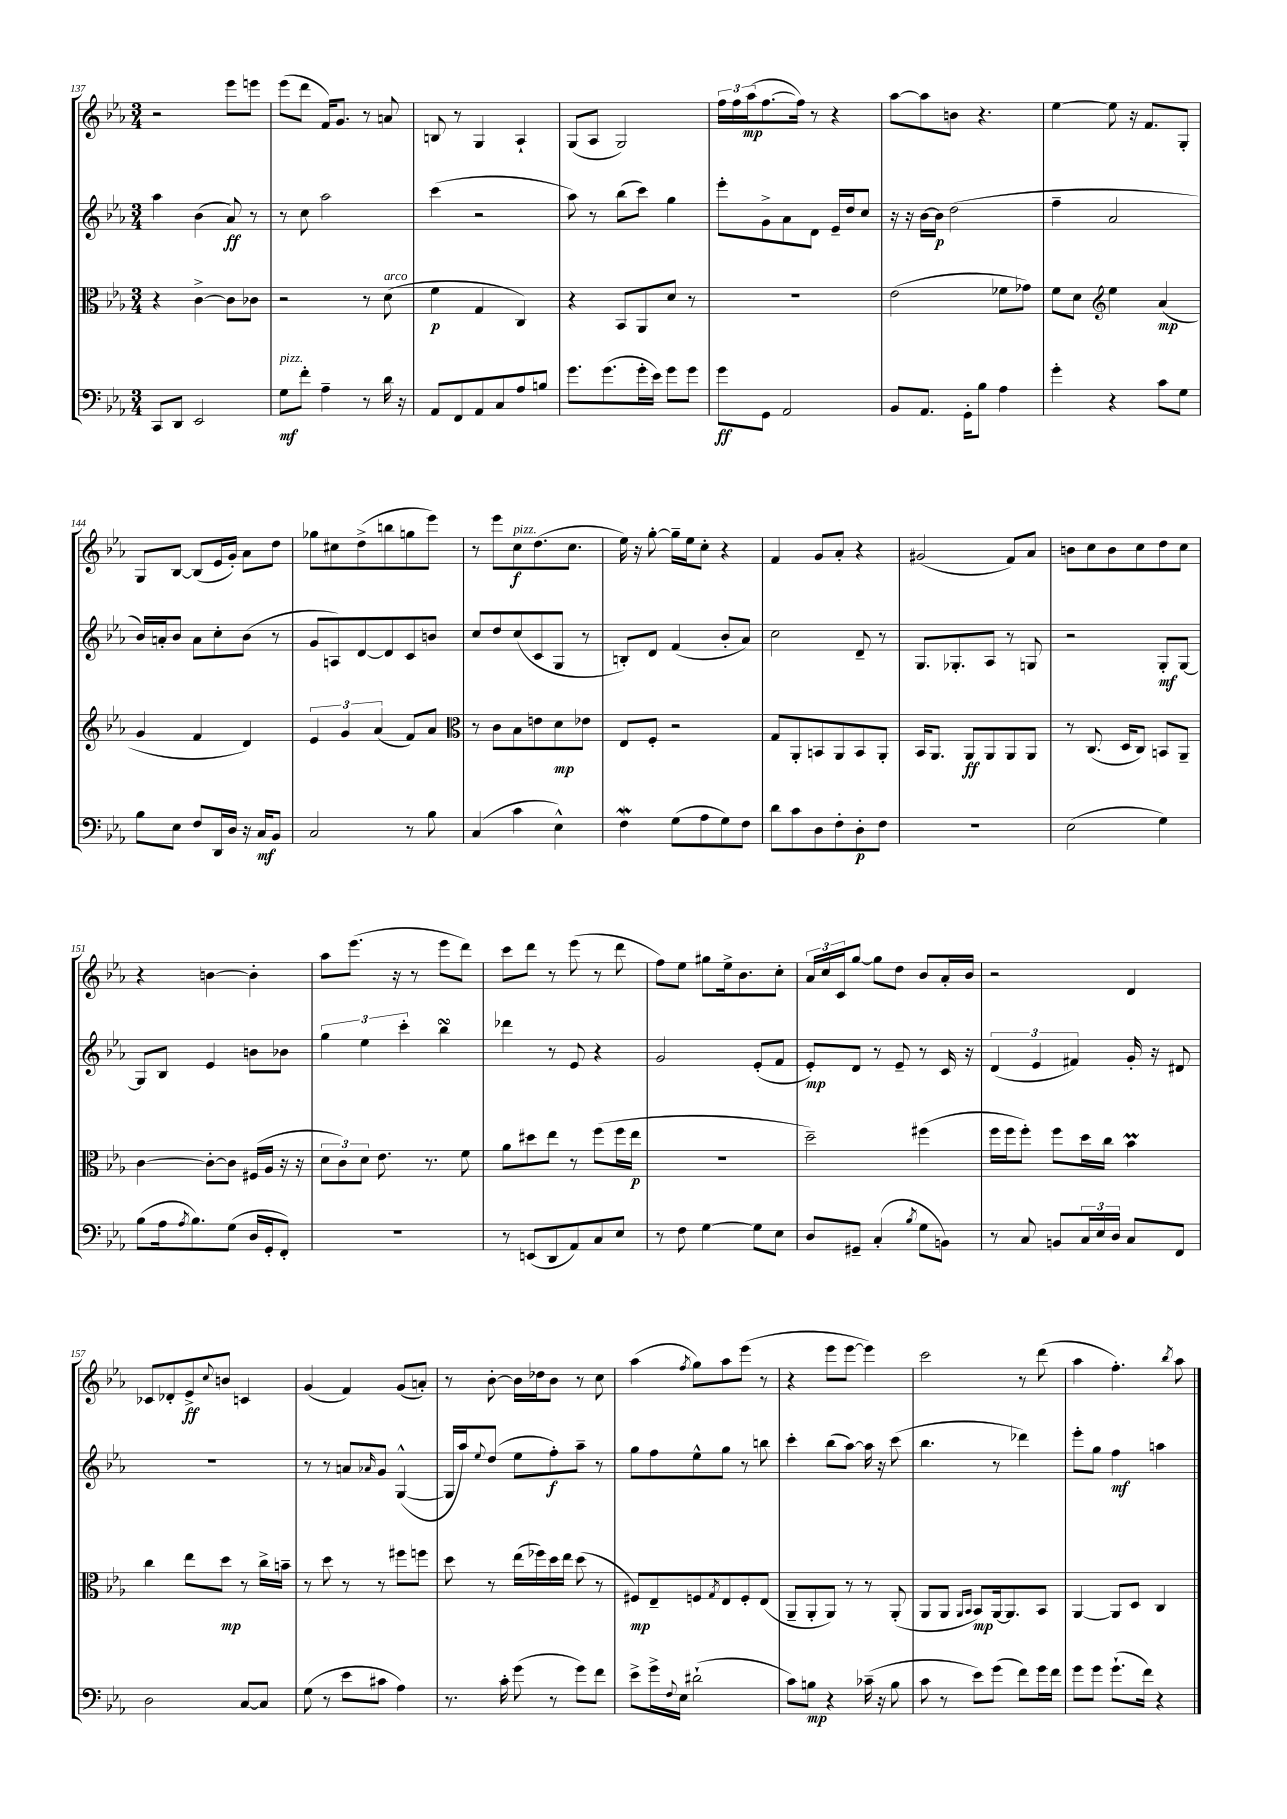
<<
\new StaffGroup <<
\new Staff = "s0" {
    \clef treble \key ees \major \numericTimeSignature \time 3/4
    r2 ees'''8 e'''8 |
    ees'''8( d'''8 f'16) g'8. r8 a'8 |
    b8 r8 g4 aes4-! |
    g8( aes8 g2) |
    \tuplet 3/2 { f''16 f''16 aes''16\mp( } f''8.~ f''16) r8 r4 |
    aes''8~ aes''8 b'8 r4. |
    ees''4~ ees''8 r16 f'8. g8-. |
    g8 bes8~ bes8( ees'16 g'16-.) aes'8 d''8 |
    ges''8 cis''8 d''8->( b''8 g''8 ees'''8) |
    r8 ees'''8 c''8\f^\markup { \italic "pizz." } d''8.( c''8. |
    ees''16) r16 g''8~-. g''16-- ees''16 c''8-. r4 |
    f'4 g'8 aes'8-. r4 |
    gis'2( f'8) aes'8 |
    b'8 c''8 b'8 c''8 d''8 c''8 |
    r4 b'4~ b'4-. |
    aes''8 ees'''8.( r16 r8 ees'''8 d'''8) |
    c'''8 d'''8 r8 ees'''8( r8 d'''8 |
    f''8) ees''8 gis''8 ees''16-> bes'8. c''8-. |
    \tuplet 3/2 { aes'16 c''16 c'16 } g''8~ g''8 d''8 bes'8 aes'16-. bes'16 |
    r2 d'4 |
    ces'8 des'8-. ees'8->\ff \appoggiatura { c''8 } b'8 c'4 |
    g'4( f'4) g'8( a'8-.) |
    r8 bes'8~-. bes'16 des''16 bes'8 r8 c''8 |
    aes''4( \acciaccatura { f''8 } g''8) aes''8 ees'''8( r8 |
    r4 ees'''8 ees'''8~ ees'''4) |
    c'''2 r8 d'''8( |
    aes''4 f''4.-.) \acciaccatura { bes''8 } aes''8 \bar "|." |
}
\new Staff = "s1" {
    \clef treble \key ees \major \numericTimeSignature \time 3/4
    aes''4 bes'4( aes'8\ff) r8 |
    r8 c''8 aes''2 |
    c'''4( r2 |
    aes''8) r8 bes''8( c'''8) g''4 |
    ees'''8-. g'8-> aes'8 d'8 ees'16-- d''16 c''8 |
    r16 r16 bes'16~ bes'16\p d''2( |
    f''4-- aes'2 |
    bes'16) a'16-. bes'8 a'8 c''8-. bes'8( r8 |
    g'8 a8) d'8~ d'8 c'8 b'8 |
    c''8 d''8 c''8( c'8 g8 r8 |
    b8-.) d'8 f'4( bes'8-. aes'8) |
    c''2 d'8-- r8 |
    g8. ges8.-. aes8 r8 g8 |
    r2 g8-.\mf g8~ |
    g8 bes8 ees'4 b'8 bes'8 |
    \tuplet 3/2 { g''4 ees''4 c'''4-. } bes''4\turn |
    des'''4 r8 ees'8 r4 |
    g'2 ees'8-.( f'8 |
    ees'8-.\mp) d'8 r8 ees'8-- r8 c'16 r16 |
    \tuplet 3/2 { d'4( ees'4 fis'4) } g'16-. r16 dis'8 |
    R2. |
    r8 r8 a'8 \grace { aes'16 } g'8 g4~-^( |
    g16 aes''16) \appoggiatura { ees''8 } d''8( ees''8 f''8-.\f) aes''8-- r8 |
    g''8 f''8 ees''8-^ g''8 r8 b''8 |
    c'''4-. bes''8( aes''8~) aes''16 r16 c'''8( |
    bes''4. r8 des'''4) |
    ees'''8-. g''8 f''4\mf a''4 \bar "|." |
}
\new Staff = "s2" {
    \clef alto \key ees \major \numericTimeSignature \time 3/4
    r4 c'4~-> c'8 ces'8 |
    r2 r8 d'8^\markup { \italic "arco" }( |
    f'4\p g4 c4) |
    r4 bes,8 aes,8 d'8 r8 |
    R2. |
    ees'2( fes'8 ges'8) |
    f'8 d'8 \clef treble ees''4 aes'4\mp( |
    g'4 f'4 d'4) |
    \tuplet 3/2 { ees'4 g'4 aes'4( } f'8) aes'8 |
    \clef alto r8 c'8 bes8 e'8 d'8\mp ees'8 |
    ees8 f8-. r2 |
    g8 aes,8-. b,8 aes,8 b,8 aes,8-. |
    bes,16 aes,8. aes,8\ff aes,8 aes,8 aes,8 |
    r8 c8.( d16 c8) b,8 aes,8-- |
    c'4~ c'8~-. c'8 fis16( aes16 r16 r16 |
    \tuplet 3/2 { d'8 c'8) d'8 } ees'8. r8. f'8 |
    aes'8 dis''8 ees''8 r8 f''8( f''16 ees''16\p |
    R2. |
    d''2--) fis''4( |
    f''16 f''16 f''8-.) f''8 d''16 c''16 bes'4\prall |
    c''4 ees''8 d''8\mp r8 c''16-> b'16-- |
    r8 d''8 r8 r8 fis''8 f''8 |
    d''8 r8 ees''16( fes''16) d''16 ees''16 d''8( r8 |
    fis8\mp) ees8-- f8 \acciaccatura { g8 } ees8 f8-. ees8( |
    aes,8-- aes,8-. aes,8) r8 r8 aes,8-.( |
    aes,8 aes,8 \grace { aes,16 bes,16 } bes,8\mp) aes,16~ aes,8. bes,8 |
    aes,4~ aes,8 d8 c4 \bar "|." |
}
\new Staff = "s3" {
    \clef bass \key ees \major \numericTimeSignature \time 3/4
    c,8 d,8 ees,2 |
    g8\mf^\markup { \italic "pizz." } f'8-. aes4-- r8 d'16 r16 |
    aes,8 f,8 aes,8 c8 aes8 b8 |
    g'8. g'8.( g'16-. ees'16) g'8 g'8 |
    g'8\ff g,8 aes,2 |
    bes,8 aes,8. g,16-. bes8 aes4 |
    g'4-. r4 c'8 g8 |
    bes8 ees8 f8 d,16 d16 r16 c16\mf bes,8 |
    c2 r8 bes8 |
    c4( c'4 ees4-^) |
    f4\mordent g8( aes8 g8) f8 |
    d'8 c'8 d8 f8-. d8-.\p f8 |
    R2. |
    ees2( g4) |
    bes8( aes16 \acciaccatura { aes8 } bes8.) g8( d16 g,16-. f,8-.) |
    R2. |
    r8 e,8( d,8 aes,8) c8 ees8 |
    r8 f8 g4~ g8 ees8 |
    d8 gis,8-- c4-.( \acciaccatura { bes8 } g8 b,8) |
    r8 c8 b,8 \tuplet 3/2 { c16 ees16 d16 } c8 f,8 |
    d2 c8~ c8 |
    g8( r8 ees'8 cis'8 aes4) |
    r8. c'16-. g'8( r8 g'8) f'8 |
    ees'8-> g'16-> \appoggiatura { f8 } ees16 dis'2-!( |
    c'8) b8\mp r4 ces'16--( r16 b8 |
    c'8 r8 ees'8) g'8( f'8) g'16 f'16 |
    g'8 g'8 g'8.-!( f'16) r4 \bar "|." |
}
>>
>>
\layout { \context { \Score currentBarNumber = #137 } }
